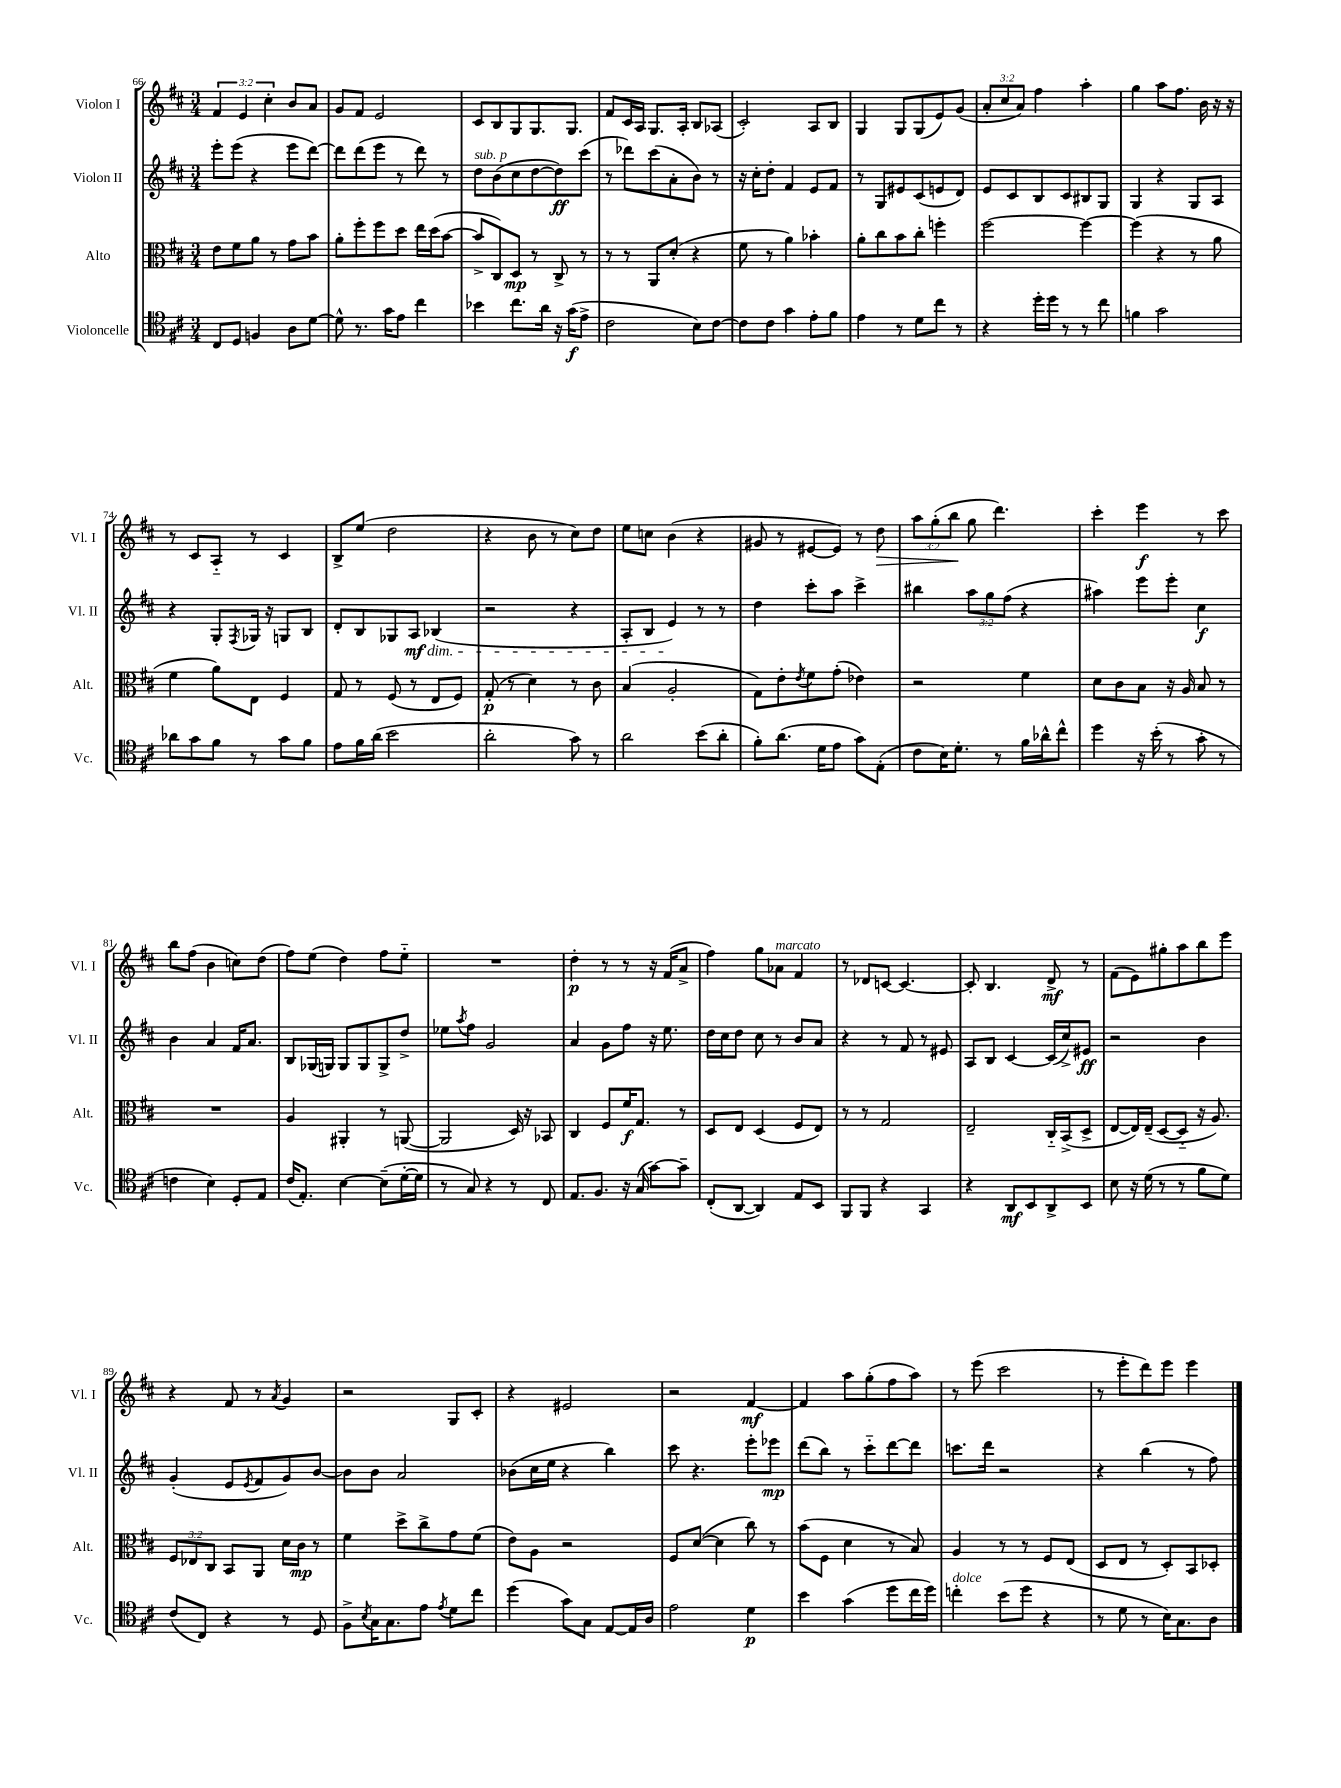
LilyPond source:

<<
\new StaffGroup <<
\new Staff = "s0" \with { instrumentName = "Violon I" shortInstrumentName = "Vl. I" } {
    \clef treble \key d \major \numericTimeSignature \time 3/4 \override Staff.TupletNumber.text = #tuplet-number::calc-fraction-text
    \tuplet 3/2 { fis'4 e'4 cis''4-. } b'8 a'8 |
    g'8 fis'8 e'2 |
    cis'8 b8 g8 g8. g8. |
    fis'8 cis'16 a16 g8. a16-. b8 aes8( |
    cis'2-.) a8 b8 |
    g4 g8 g8( e'8) g'8( |
    \tuplet 3/2 { a'8-. cis''8 a'8) } fis''4 a''4-. |
    g''4 a''8 fis''8. b'16 r16 r16 |
    r8 cis'8 a8-_ r8 cis'4 |
    b8-> e''8( d''2 |
    r4 b'8 r8 cis''8) d''8 |
    e''8 c''8 b'4( r4 |
    gis'8 r8 eis'8~ eis'8) r8 d''8\> |
    \tuplet 3/2 { a''8 g''8-.( b''8\! } g''8 d'''4.) |
    cis'''4-. e'''4\f r8 cis'''8 |
    b''8 fis''8( b'4 c''8) d''8( |
    fis''8) e''8( d''4) fis''8 e''8-_ |
    R2. |
    d''4-.\p r8 r8 r16 fis'16( a'8-> |
    fis''4) g''8 aes'8^\markup { \italic "marcato" } fis'4 |
    r8 des'8 c'8~ c'4.~ |
    c'8-. b4. d'8->\mf r8 |
    fis'8( e'8) gis''8-. a''8 b''8 e'''8 |
    r4 fis'8 r8 \acciaccatura { a'8 } g'4 |
    r2 g8 cis'8-. |
    r4 eis'2 |
    r2 fis'4~\mf |
    fis'4 a''8 g''8-.( fis''8 a''8) |
    r8 e'''8( cis'''2 |
    r8 e'''8-. d'''8) e'''8 e'''4 \bar "|." |
}
\new Staff = "s1" \with { instrumentName = "Violon II" shortInstrumentName = "Vl. II" } {
    \clef treble \key d \major \numericTimeSignature \time 3/4 \override Staff.TupletNumber.text = #tuplet-number::calc-fraction-text
    e'''8-. e'''8( r4 e'''8 d'''8~) |
    d'''8 d'''8( e'''8 r8 d'''8) r8 |
    d''8^\markup { \italic "sub. p" } b'8( cis''8 d''8~ d''8\ff) cis'''8( |
    r8 des'''8) cis'''8( a'8-. b'8) r8 |
    r16 cis''16-. d''8-. fis'4 e'8 fis'8 |
    r8 g8 eis'8 cis'8( e'8 d'8) |
    e'8 cis'8 b8 cis'8 bis8 g8 |
    g4 r4 g8 a8 |
    r4 g8-. \acciaccatura { fis8 } ges16 r16 g8 b8 |
    d'8-. b8 ges8 a8\mf\dim bes4( |
    r2 r4 |
    a8-. b8 e'4\!) r8 r8 |
    d''4 cis'''8-. a''8 cis'''4-> |
    bis''4 \tuplet 3/2 { a''8 g''8 fis''8( } r4 |
    ais''4) e'''8 e'''8-. cis''4\f |
    b'4 a'4 fis'16 a'8. |
    b8 ges16( g16) g8 g8 g8-> d''8-> |
    ees''8 \acciaccatura { a''8 } fis''8 g'2 |
    a'4 g'8 fis''8 r16 e''8. |
    d''16 cis''16 d''8 cis''8 r8 b'8 a'8 |
    r4 r8 fis'8 r8 eis'8 |
    a8 b8 cis'4~ cis'16( cis''16->) eis'8\ff |
    r2 b'4 |
    g'4-.( e'8 \acciaccatura { e'8 } fis'8 g'8) b'8~ |
    b'8 b'8 a'2 |
    bes'8( cis''16 e''16 r4 b''4) |
    cis'''8 r4. e'''8-. ees'''8\mp |
    d'''8( b''8) r8 cis'''8-_ d'''8~ d'''8 |
    c'''8. d'''16 r2 |
    r4 b''4( r8 fis''8) \bar "|." |
}
\new Staff = "s2" \with { instrumentName = "Alto" shortInstrumentName = "Alt." } {
    \clef alto \key d \major \numericTimeSignature \time 3/4 \override Staff.TupletNumber.text = #tuplet-number::calc-fraction-text
    e'8 fis'8 a'8 r8 g'8 b'8 |
    a'8-. fis''8-. fis''8 d''8 e''16 d''16( b'8~ |
    b'8-> cis8) d8\mp r8 cis8-> r8 |
    r8 r8 a,8 d'8-.( r4 |
    fis'8 r8 a'4) bes'4-. |
    a'8-. cis''8 b'8 cis''8-. f''4-. |
    fis''2~ fis''4~ |
    fis''4( r4 r8 a'8 |
    fis'4 a'8) e8 fis4 |
    g8 r8 fis8( r8 e8 fis8) |
    g8-.\p( r8 d'4) r8 cis'8 |
    b4( a2-. |
    g8) e'8-. \acciaccatura { e'8 } fis'8 g'8-.( ees'4) |
    r2 fis'4 |
    d'8 cis'8 b8 r16 a16 b8 r8 |
    R2. |
    a4 ais,4-. r8 a,8~( |
    a,2 d16) r16 bes,8 |
    cis4 fis8 fis'16\f g8. r8 |
    d8 e8 d4( fis8 e8) |
    r8 r8 g2 |
    e2-- cis16-_ b,16->( d8-> |
    e8~ e16) e16--( d8~ d8-_ r16 a8.) |
    \tuplet 3/2 { fis8 ees8 cis8 } b,8 a,8 d'16 cis'16\mp r8 |
    fis'4 d''8-> cis''8-> g'8 fis'8( |
    e'8) a8 r2 |
    fis8 d'8~( d'4 cis''8) r8 |
    b'8( fis8 d'4 r8 b8) |
    a4 r8 r8 fis8 e8( |
    d8 e8 r8 d8-.) b,8 des8-. \bar "|." |
}
\new Staff = "s3" \with { instrumentName = "Violoncelle" shortInstrumentName = "Vc." } {
    \clef tenor \key d \major \numericTimeSignature \time 3/4
    cis8 d8 f4 a8 d'8~ |
    d'8-^ r8. g'16 e'8 cis''4 |
    bes'4 cis''8. a'16 r16 g'16\f( e'8-> |
    cis'2 b8) cis'8~ |
    cis'8 cis'8 g'4 e'8-. fis'8 |
    e'4 r8 d'8 cis''8 r8 |
    r4 d''16-. d''16 r8 r8 cis''8 |
    f'4 g'2 |
    aes'8 g'8 fis'8 r8 g'8 fis'8 |
    e'8 fis'16 a'16( b'2 |
    a'2-. g'8) r8 |
    a'2 b'8( a'8-. |
    fis'8-.) a'8.( d'16 e'8 g'8) e8-.( |
    cis'8 b16) d'8.-. r8 fis'16 aes'16-^ cis''8-^ |
    d''4 r16 b'16-.( r8 g'8-. r8 |
    c'4 b4) d8-. e8 |
    cis'16( e8.-.) b4~ b8--( d'16~-. d'16 |
    r8 g8) r4 r8 cis8 |
    e8. fis8. r16 g16( g'8~) g'8-- |
    cis8-.( a,8~ a,4) e8 b,8 |
    fis,8 fis,8 r4 g,4 |
    r4 a,8\mf b,8 a,8-> b,8 |
    b8 r16 d'16( r8 r8 fis'8 d'8) |
    cis'8( cis8) r4 r8 d8 |
    fis8-> \acciaccatura { b8 } g16 g8. e'8 \acciaccatura { e'8 } d'8 cis''8 |
    d''4( g'8) g8 e8~ e16 a16 |
    e'2 d'4\p |
    b'4 g'4( d''8 cis''16 d''16) |
    c''4-.^\markup { \italic "dolce" } b'8( d''8 r4 |
    r8 d'8 r8 b16) g8. a8 \bar "|." |
}
>>
>>
\layout { \context { \Score currentBarNumber = #66 } }
